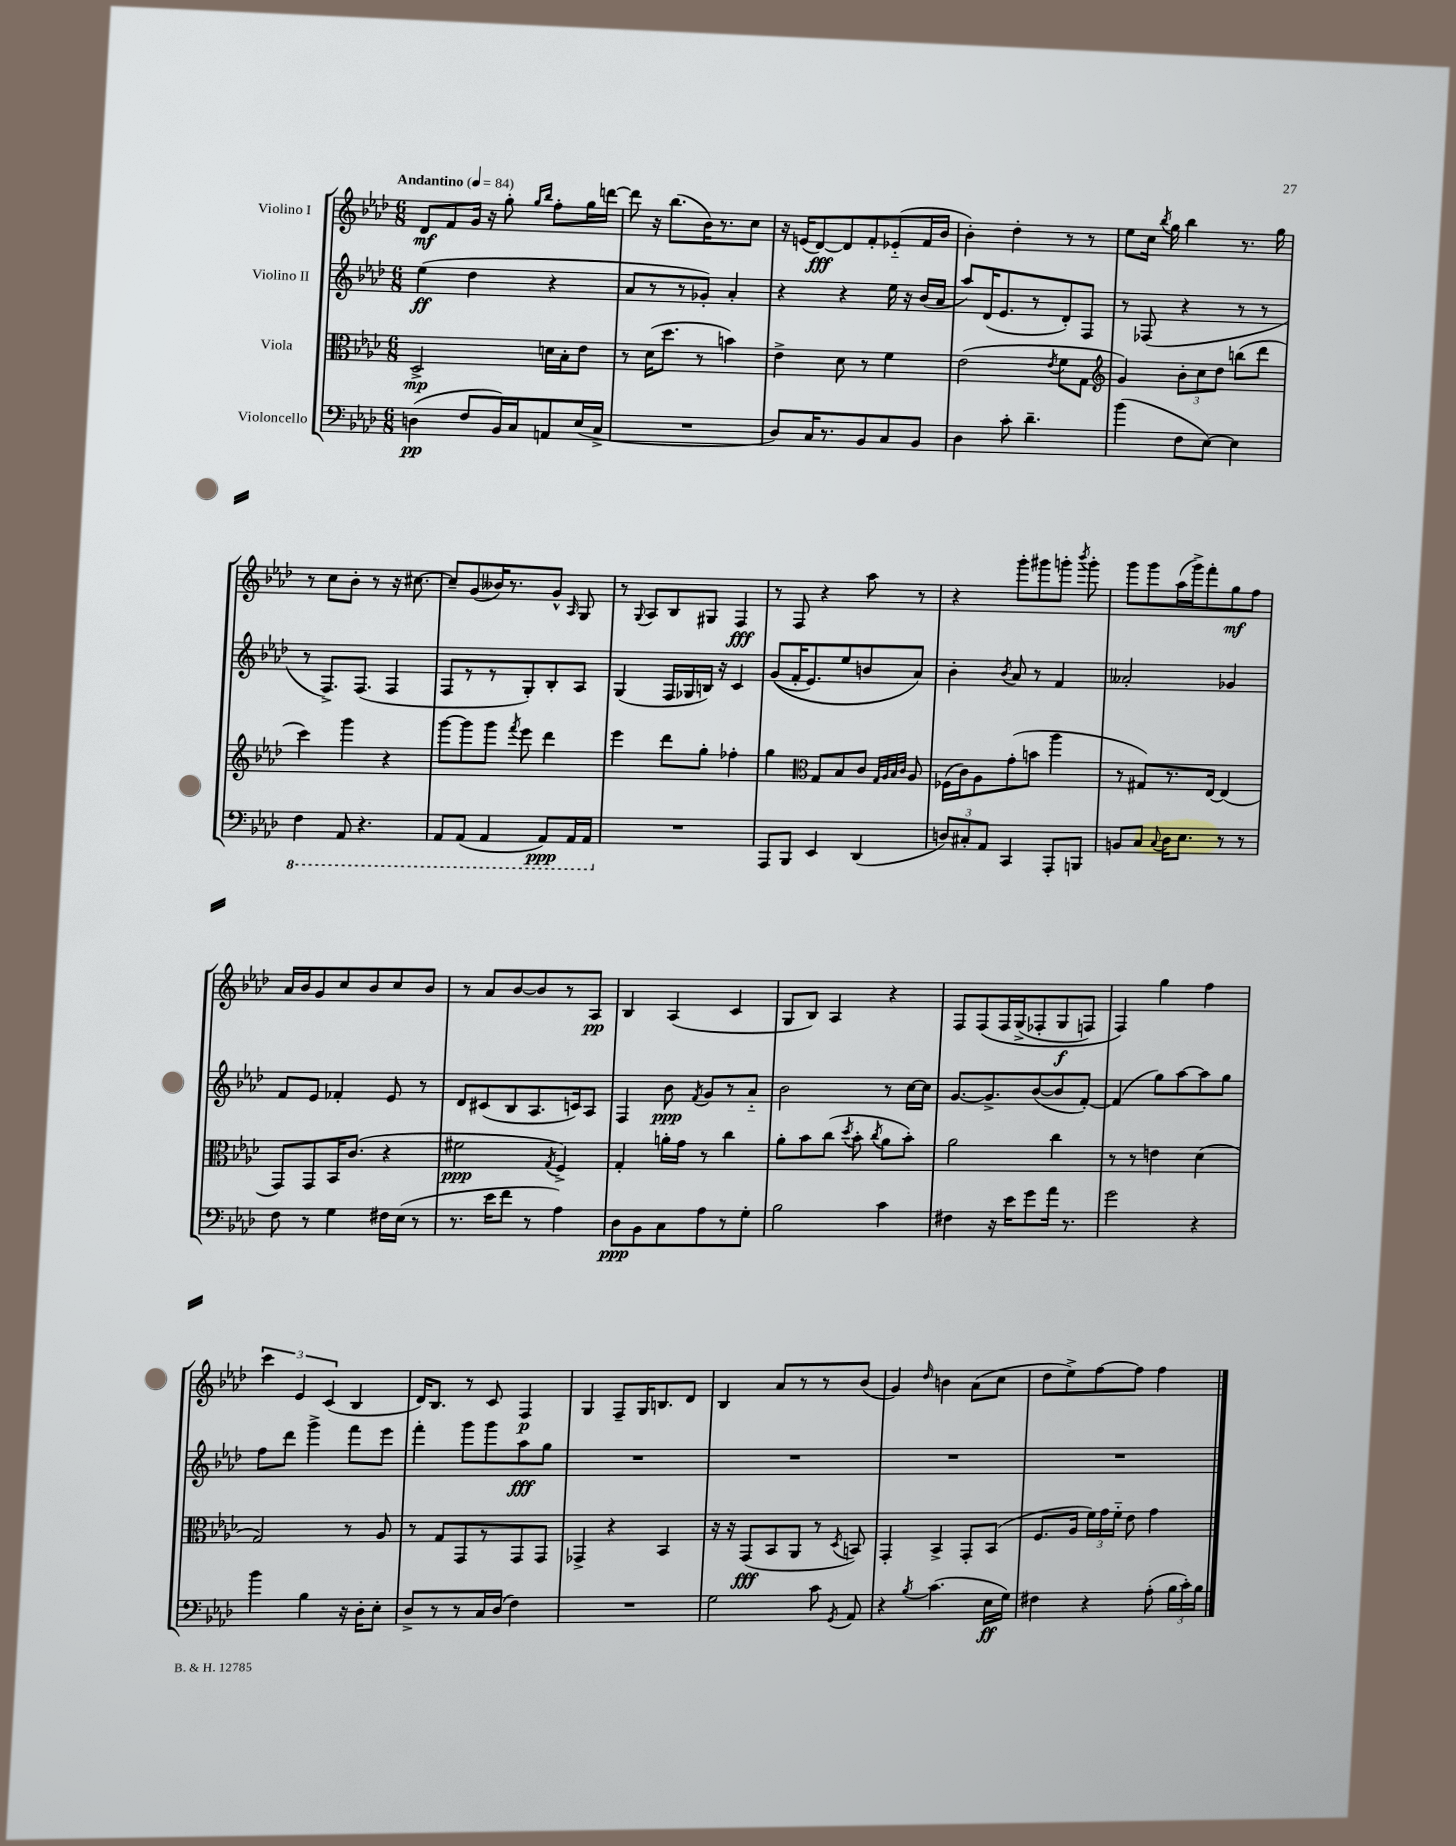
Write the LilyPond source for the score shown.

<<
\new StaffGroup <<
\new Staff = "s0" \with { instrumentName = "Violino I" } {
    \clef treble \key aes \major \numericTimeSignature \time 6/8 \tempo "Andantino" 4 = 84
    \autoBeamOff des'8[\mf f'8 g'16] r16 g''8-. \grace { g''16[ bes''16] } f''8[-. g''16 d'''16]~ |
    d'''8 r16 bes''8.[( bes'16) r8. c''8] |
    r16 e'16[( des'8~\fff) des'8 f'8-. ees'8-_( f'16 bes'16] |
    bes'4-.) des''4-. r8 r8 |
    ees''8[ c''16] \acciaccatura { bes''8 } g''16 bes''4 r8. g''16 |
    r8 c''8[ bes'8]-. r8 r16 cis''8.~ |
    cis''8[-- g'8( beses'16) r8. g'8]-^ \grace { aes16 } g8 |
    r8 \appoggiatura { g8 } aes8[ bes8 gis8] f4\fff |
    r8 f8 r4 aes''8 r8 |
    r4 g'''8[-. gis'''8 g'''8]-. \acciaccatura { bes'''8 } g'''8-. |
    g'''8[ g'''8 aes''16( g'''16->) f'''8-. g''8\mf f''8] |
    aes'16[ bes'16 g'8 c''8 bes'8 c''8 bes'8] |
    r8 aes'8[ bes'8~ bes'8 r8 aes8]\pp |
    bes4 aes4( c'4 |
    g8[ bes8]) aes4 r4 |
    f8[ f8\( f16 g16->( fes8-. g8\f f8]) |
    f4\) g''4 f''4 |
    \tuplet 3/2 { c'''4 ees'4 c'4( } bes4 |
    des'16[) bes8.] r8 c'8 f4\p |
    g4 f8[-- g16 b8. des'8] |
    bes4 aes'8[ r8 r8 bes'8]( |
    g'4) \grace { des''16 } b'4 aes'8[( c''8] |
    des''8[ ees''8->) f''8~ f''8] f''4 \bar "|." |
}
\new Staff = "s1" \with { instrumentName = "Violino II" } {
    \clef treble \key aes \major \numericTimeSignature \time 6/8
    \autoBeamOff ees''4\ff( des''4 r4 |
    aes'8[ r8 r8 ges'8]-.) aes'4-. |
    r4 r4 ees''16 r16 bes'16[( aes'16] |
    aes''8[) des'16( ees'8. r8 des'8-.) f8] |
    r8 fes8( r4 r8 r8 |
    r8 f8.[->) f8.]( f4 |
    f8[ r8 r8 g8-.) bes8-. aes8] |
    g4( f16[ ges16 b16]) r16 c'4 |
    g'8[(\( f'16-. ees'8.) ees''8 b'8 aes'8]\) |
    bes'4-. \acciaccatura { bes'8 } aes'8 r8 f'4 |
    aeses'2-. ges'4 |
    f'8[ ees'8] fes'4-. ees'8 r8 |
    des'8[ cis'8( bes8 aes8. c'16) aes8] |
    f4 bes'8\ppp \acciaccatura { f'8 } g'8[ r8 aes'8]-_ |
    bes'2 r8 c''16[~ c''16] |
    g'8.[~ g'8.-> bes'8~( bes'8 f'8]~-.) |
    f'4( g''8[) aes''8~ aes''8 g''8] |
    f''8[ des'''8] g'''4-> f'''8[ ees'''8] |
    f'''4-. g'''8[ g'''8 aes''8\fff g''8] |
    R2. |
    R2. |
    R2. |
    R2. \bar "|." |
}
\new Staff = "s2" \with { instrumentName = "Viola" } {
    \clef alto \key aes \major \numericTimeSignature \time 6/8
    \autoBeamOff des2->\mp d'16[ bes16-. ees'8] |
    r8 des'16[( des''8.] r8 b'4) |
    ees'4-> des'8 r8 f'4 |
    ees'2( \acciaccatura { ees'8 } f'8[ g8] |
    \clef treble g'4) \tuplet 3/2 { bes'8[-. c''8 des''8] } b''8[( des'''8] |
    c'''4) g'''4 r4 |
    g'''8[~ g'''8 g'''8] \acciaccatura { f'''8 } ees'''8 des'''4 |
    ees'''4 des'''8[ g''8]-. fes''4-. |
    g''4 \clef alto g8[ bes8 c'8] \grace { g32[ aes32 bes32 c'32] } aes8 |
    fes16[( c'16) aes8 g'8-.( b'8] aes''4 |
    r8 gis8[) r8. ees16]~ ees4( |
    g,8[) g,8 bes,16 c'8.]( r4 |
    fis'2\ppp \acciaccatura { g8 } f4->) |
    g4-. a'16[-. g'16] r8 c''4 |
    aes'8[-. bes'8 c''8]( \acciaccatura { des''8 } bes'8-. \acciaccatura { c''8 } aes'8[ bes'8]-.) |
    aes'2 c''4 |
    r8 r8 e'4 des'4( |
    g2) r8 aes8 |
    r8 g8[ g,8 r8 g,8 g,8] |
    ges,4-> r4 bes,4 |
    r16 r16 g,8[\fff( bes,8 aes,8] r8 \acciaccatura { des8 } b,8) |
    g,4-. bes,4-> g,8[-. bes,8]( |
    f8.[ aes16] \tuplet 3/2 { f'16[) g'16 f'16]-_ } ees'8 g'4 \bar "|." |
}
\new Staff = "s3" \with { instrumentName = "Violoncello" } {
    \clef bass \key aes \major \numericTimeSignature \time 6/8
    \autoBeamOff d4\pp( f8[ bes,16) c16 a,8 ees16( c16]-> |
    R2. |
    des8[) c16 r8. bes,8 c8 bes,8] |
    des4 c'8-. des'4.-- |
    bes'4( f8[ ees8]~) ees4 |
    \ottava #-1 f,4 aes,,8 r4. |
    aes,,8[ aes,,8]( aes,,4 aes,,8[\ppp) aes,,16 aes,,16] \ottava #0 |
    R2. |
    aes,,8[ bes,,8] ees,4 des,4( |
    \tuplet 3/2 { d8[) cis8-. aes,8] } c,4 aes,,8[-. b,,8] |
    b,8[ c8] \appoggiatura { c8 } des16[ ees8.] r8 r8 |
    f8 r8 g4 fis16[ ees16]( r8 |
    r8. ees'16[ f'8] r8 aes4) |
    des8[\ppp bes,8 c8 aes8 r8 g8]-. |
    bes2 c'4 |
    fis4 r16 ees'16[ g'8 aes'16] r8. |
    g'2 r4 |
    bes'4 bes4 r16 des16[-. ees8]-. |
    des8[-> r8 r8 c16 des16]( f4) |
    R2. |
    g2 c'8 \acciaccatura { g,8 } aes,8 |
    r4 \acciaccatura { bes8 } c'4.( ees16[\ff g16]) |
    fis4 r4 aes8-.( \tuplet 3/2 { bes16[ c'16-.) bes16] } \bar "|." |
}
>>
>>
\layout { \context { \Score \remove "Bar_number_engraver" } }
